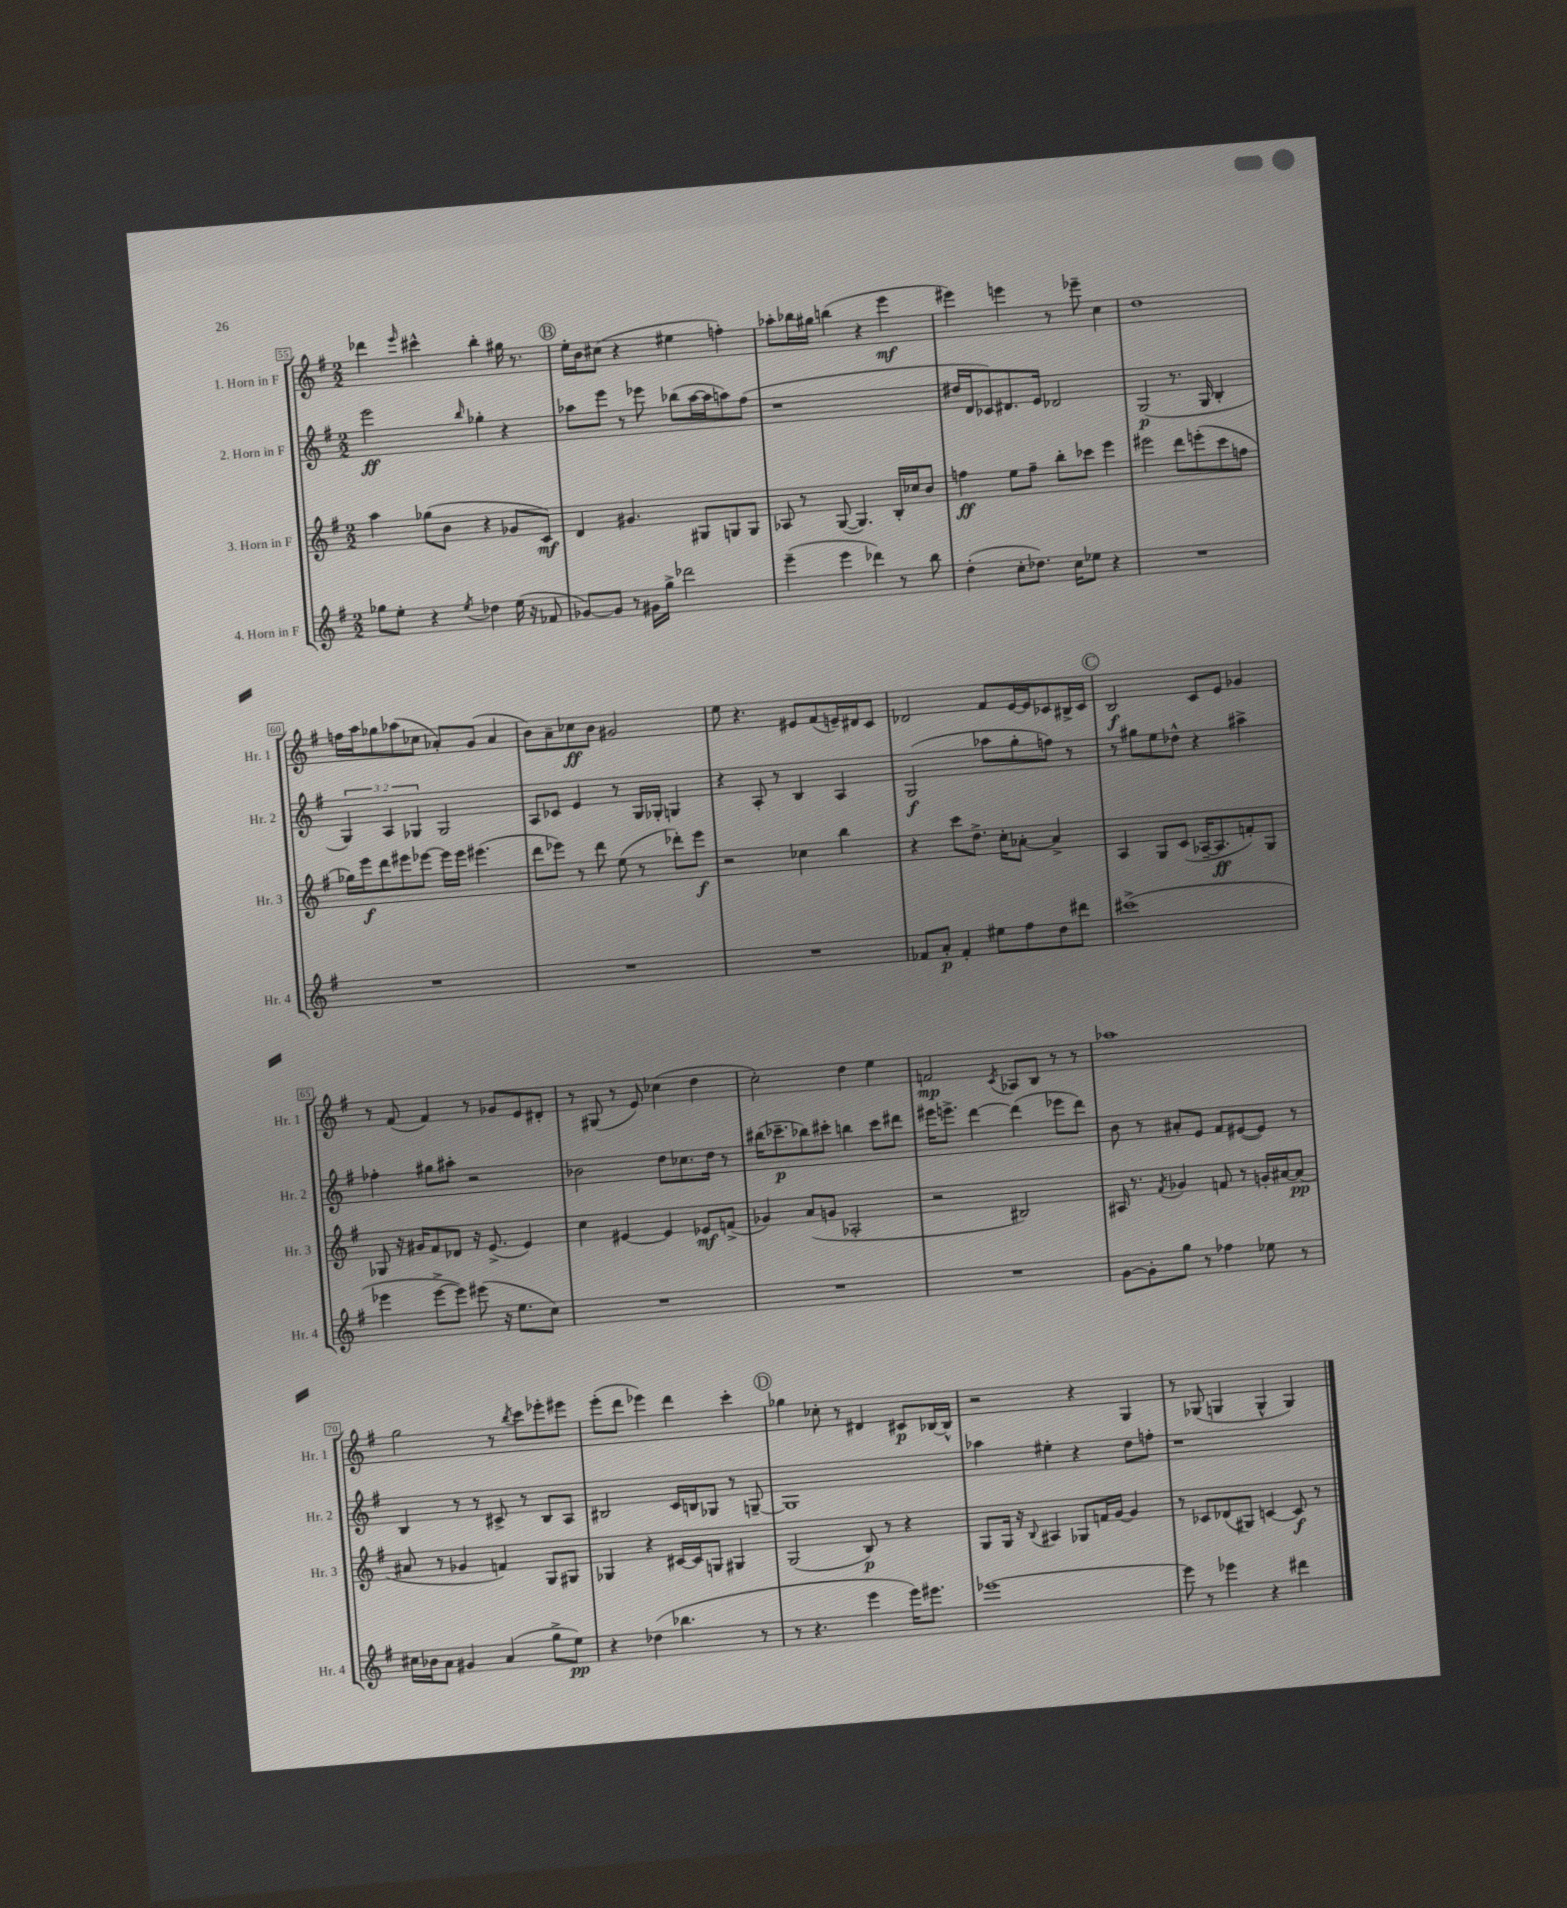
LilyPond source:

<<
\new StaffGroup <<
\new Staff = "s0" \with { instrumentName = "1. Horn in F" shortInstrumentName = "Hr. 1" } {
    \clef treble \key g \major \numericTimeSignature \time 2/2
    des'''4 \grace { e'''16 } cis'''4-^ b''4-. gis''16 r8. |
    \mark \markup { \circle "B" } e''16-. b'16 cis''8( r4 eis''4 f''4-.) |
    aes''8-. bes''16 gis''16 b''4( r4 e'''4\mf |
    eis'''4) e'''4 r8 ees'''8-- c''4 |
    d''1 |
    f''16 a''16 ges''8 aes''8( ces''8 aes'8-.) g'8( aes'4 |
    b'8) a'8-- ces''8\ff b'8 gis'2 |
    e''8 r4. eis'8 fis'8( e'16--) dis'16 c'8 |
    des'2 fis'8 e'16~ e'16 ces'8 bis16-> ces'16 |
    \mark \markup { \circle "C" } b2\f c'8 e'8 ges'4 |
    r8 fis'8( fis'4) r8 ges'8 e'8 dis'8-. |
    r8 gis8( r8 e'8) ces''4( d''4 |
    c''2-.) d''4 e''4 |
    f'2\mp \acciaccatura { c'8 } aes8 b8 r8 r8 |
    aes''1 |
    g''2 r8 \acciaccatura { b''8 } c'''8 ees'''8-. eis'''8 |
    e'''8-.( d'''8 ees'''4) d'''4 c'''4-. |
    \mark \markup { \circle "D" } ges''4 ces''8-. r8 dis'4 cis'8\p bes16~ bes16-^ |
    r2 r4 g4 |
    r8 ges8( g4 g4-^ g4) \bar "|." |
}
\new Staff = "s1" \with { instrumentName = "2. Horn in F" shortInstrumentName = "Hr. 2" } {
    \clef treble \key g \major \numericTimeSignature \time 2/2 \override Staff.TupletNumber.text = #tuplet-number::calc-fraction-text
    e'''2\ff \grace { b''16 } ges''4-. r4 |
    \mark \markup { \circle "B" } aes''8 e'''8 r8 ees'''8 bes''8( aes''16~ aes''16 a''8) fis''8( |
    r1 |
    dis''16 d'16 ces'8) dis'8. e'16 des'2 |
    g2\p( r8. g16 b4-. |
    \tuplet 3/2 { g4) a4 ges4 } ges2 |
    a8 ces'8 e'4 r8 g16 ges16-. g4 |
    r4 a8-. r8 b4 a4 |
    g2\f( aes''8 g''8-. f''8) r8 |
    \mark \markup { \circle "C" } r8 gis''8 e''8 des''8-^ r4 ais''4-> |
    fes''4-. gis''8 ais''8-. r2 |
    bes'2 d''8 ces''8. d''16 r8 |
    bis''16( ces'''8.--\p bes''8) cis'''8-. b''4 cis'''8 dis'''8 |
    eis'''16 e'''8.-> d'''4~ d'''4( ees'''8 d'''8) |
    b'8 r8 ais'8-. e'8 fis'8 eis'8~( eis'8) r8 |
    b4 r8 r8 cis'8-> r8 b8 a8 |
    bis2 c'16 b16 ges8 r8 g8~-- |
    \mark \markup { \circle "D" } g1 |
    aes''4 eis''4-. r4 d''8 f''8-. |
    r1 \bar "|." |
}
\new Staff = "s2" \with { instrumentName = "3. Horn in F" shortInstrumentName = "Hr. 3" } {
    \clef treble \key g \major \numericTimeSignature \time 2/2
    a''4 ges''8( b'8 r4 ges'8 c'8\mf) |
    \mark \markup { \circle "B" } d'4 gis'4. gis8 g8 g8 |
    aes8 r8 g8~( g4.) b16-. ces''16 b'8 |
    f''4\ff e''8 f''8-- b''8-. ces'''8 e'''4 |
    eis'''2 d'''8 e'''8-.( c'''8 f''8 |
    ges''16) e'''16\f d'''8 eis'''8 ees'''8~ ees'''16 ees'''16 eis'''4.( |
    d'''8 ees'''8) r8 d'''8 e''8( r8 des'''8-.) ees'''8\f |
    r2 ces''4 b''4 |
    r4 c'''8 d''8.-> c''16-. aes'8~-. aes'4-> |
    \mark \markup { \circle "C" } a4 g8 c'8( aes16~-- aes8.\ff f'8-.) g8 |
    ges8 r16 gis'16 fis'8 des'8 r16 e'8.->( e'4) |
    c''4 eis'4~ eis'4 ees'8\mf f'8->( |
    ges'4) a'8( g'8 aes2-. |
    r2 bis2) |
    ais16 r8. \acciaccatura { fis'8 } ges'4 f'8 r8 g'16-. ais'16~ ais'8\pp( |
    ais'8 r8 ges'4 f'4) g8 gis8 |
    ges4 r4 cis'16~ cis'16 g8 gis4 |
    \mark \markup { \circle "D" } g2( b8\p) r8 r4 |
    g8 g16 r16 \appoggiatura { b8 } ais4 ges8 f'16 g'16~ g'4 |
    r8 ces'8 des'8( gis8) c'4~ c'8\f r8 \bar "|." |
}
\new Staff = "s3" \with { instrumentName = "4. Horn in F" shortInstrumentName = "Hr. 4" } {
    \clef treble \key g \major \numericTimeSignature \time 2/2
    ges''8 e''8-. r4 \acciaccatura { e''8 } des''4 e''16( r16 fes'8 |
    \mark \markup { \circle "B" } ges'8~) ges'8 r8 gis'16 g''16-> des'''2 |
    e'''4--( e'''4 des'''4) r8 b''8 |
    d''4-.( c''8-. des''8.) c''16 ees''8 r4 |
    R1 |
    R1 |
    R1 |
    R1 |
    fes'8 a'8-.\p fes'4-. eis''8 fis''8 d''8 dis'''8 |
    \mark \markup { \circle "C" } cis'''1->( |
    ees'''4 ees'''8~-> ees'''8) eis'''8( r16 e''8. c''8) |
    R1 |
    R1 |
    R1 |
    g'8~ g'8-. g''8 r8 fes''4 ees''8 r8 |
    cis''16 bes'16 a'8 gis'4 a'4( g''8-> e''8\pp) |
    r4 des''4( bes''4. r8 |
    \mark \markup { \circle "D" } r8 r4. e'''4 e'''16) eis'''8. |
    ees'''1~ |
    ees'''8 r8 ees'''4 r4 dis'''4 \bar "|." |
}
>>
>>
\layout { \context { \Score currentBarNumber = #55 \override BarNumber.stencil = #(make-stencil-boxer 0.1 0.3 ly:text-interface::print) } }
